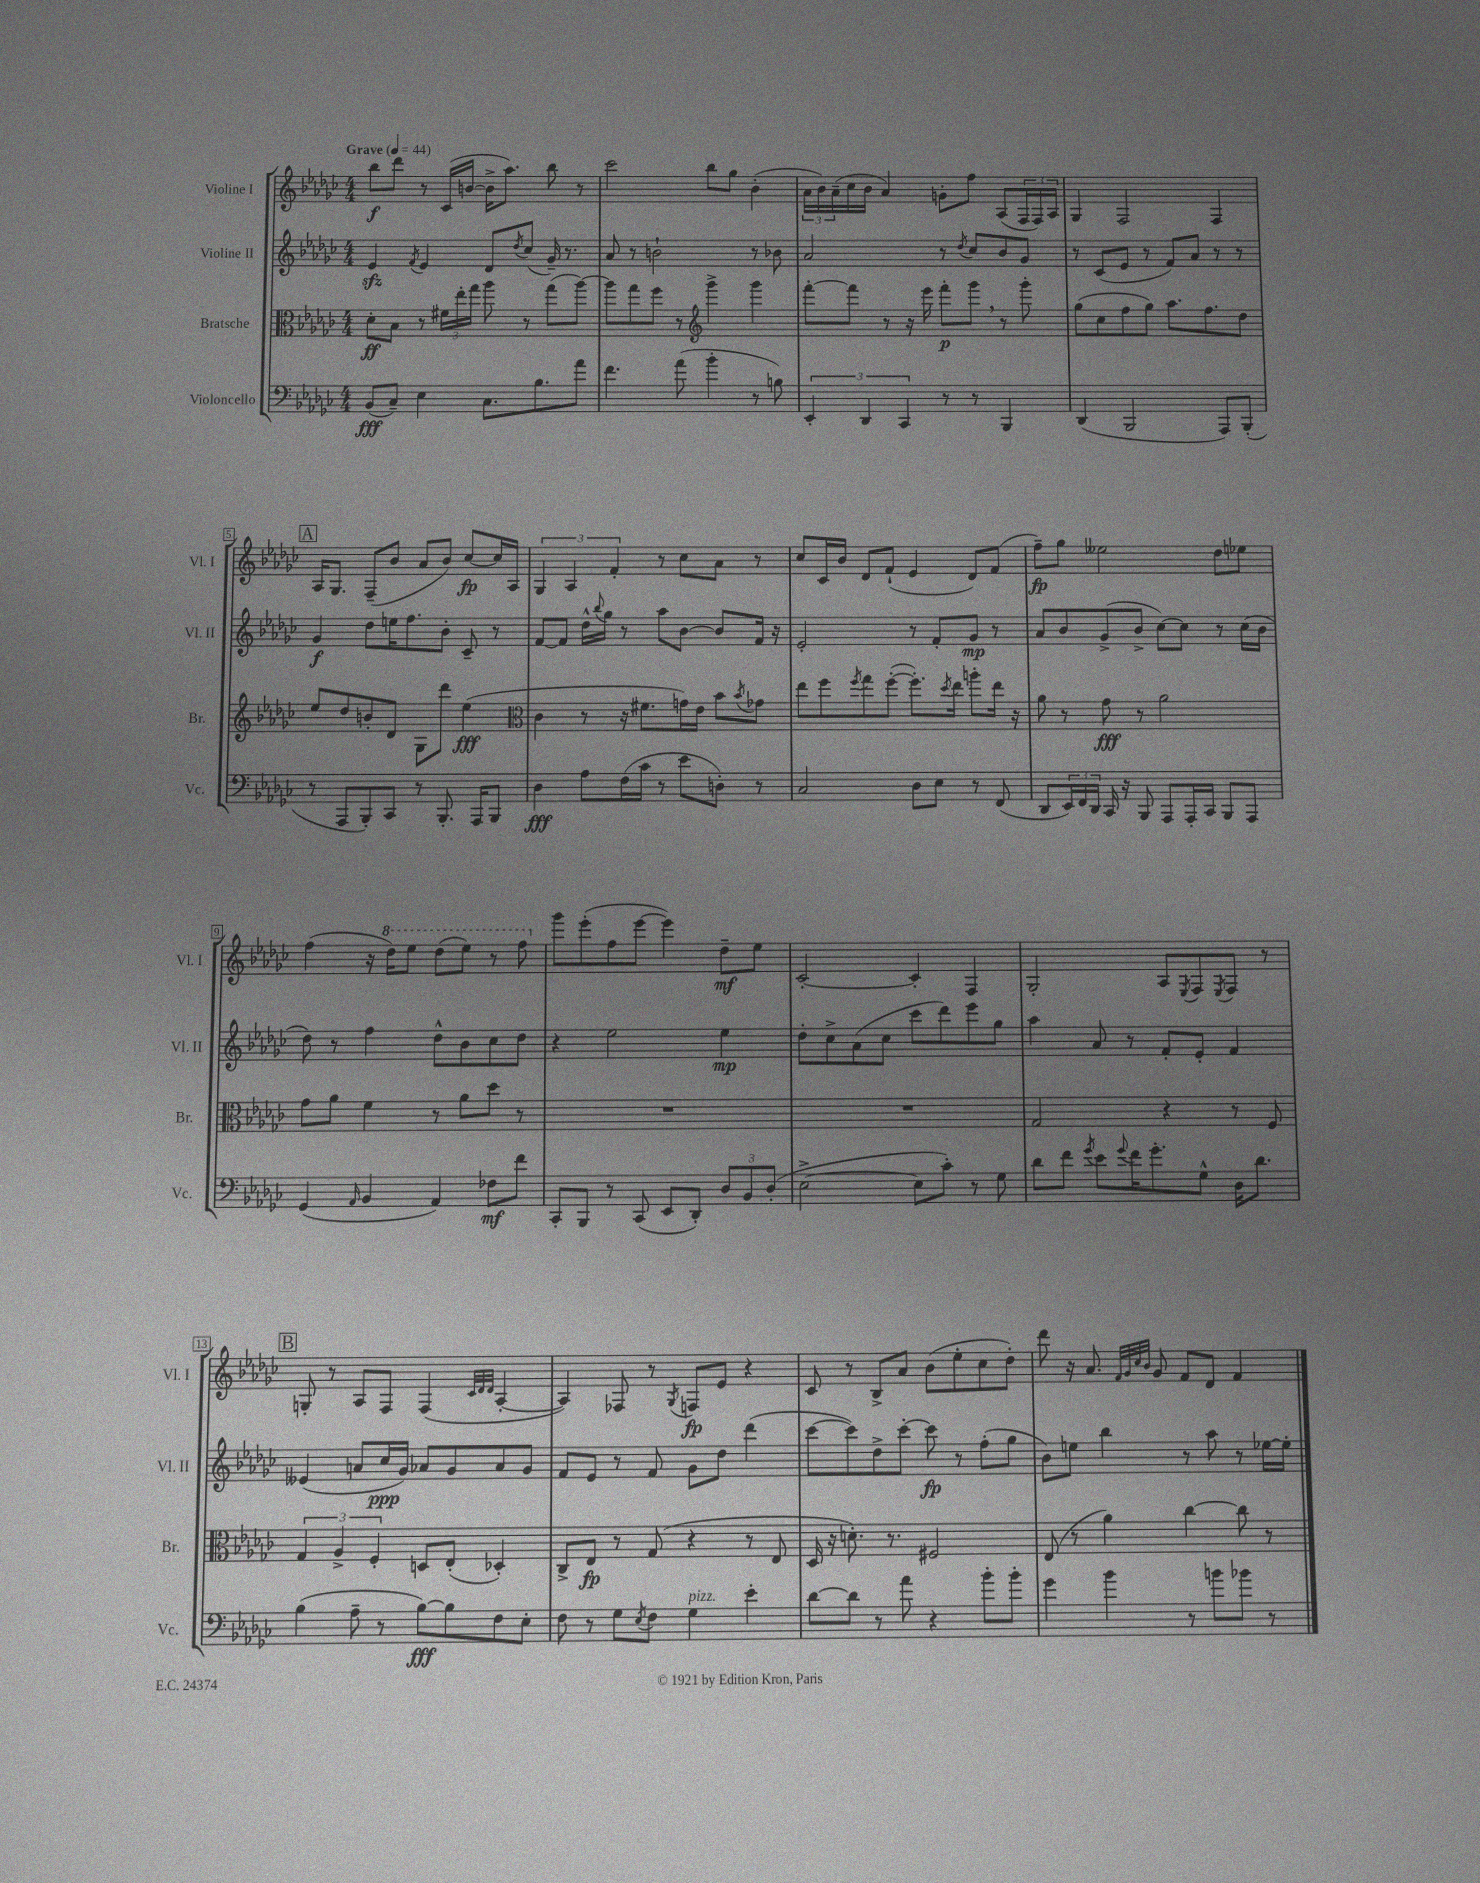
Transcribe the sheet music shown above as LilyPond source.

<<
\new StaffGroup <<
\new Staff = "s0" \with { instrumentName = "Violine I" shortInstrumentName = "Vl. I" } {
    \clef treble \key ges \major \numericTimeSignature \time 4/4 \tempo "Grave" 4 = 44
    bes''8\f des'''8 r8 ces'16( b'16~ b'16-> aes''8.) bes''8 r8 |
    ces'''2 bes''8 ges''8 bes'4-.( |
    \tuplet 3/2 { aes'16 bes'16) aes'16--( } ces''16 bes'16 aes'4) g'8-. f''8 aes8( \tuplet 3/2 { f16 f16) aes16 } |
    ges4 f2 f4 |
    \mark \markup { \box "A" } aes16 ges8. f8--( bes'8 aes'8 bes'8) ces''8~\fp ces''16 aes16 |
    \tuplet 3/2 { ges4 aes4 f'4-. } r8 ces''8 aes'8 r8 |
    ces''8 ces'16 bes'16 des'8 f'8-!( ees'4 des'8) f'8( |
    f''8--\fp) ges''8 eeses''2 des''8 ees''8 |
    f''4( r16 \ottava #1 des'''16) ees'''8 des'''8( ees'''8) r8 f'''8 \ottava #0 |
    ges'''8 ees'''8-.( f''8 ees'''8~ ees'''4) des''8--\mf ees''8 |
    ces'2~-. ces'4-. f4 |
    ges2-. aes8 \acciaccatura { ees8 } f8 \acciaccatura { ees8 } f8 r8 |
    \mark \markup { \box "B" } g8-. r8 aes8 f8 f4( \grace { ces'32 des'32 des'32 } aes4~-. |
    aes4) fes8 r8 \acciaccatura { ges8 } f8\fp ees'8 r4 |
    ces'8 r8 bes8-> aes'8 bes'8( ees''8-. ces''8 des''8-.) |
    des'''8 r16 aes'8. \grace { f'32 ges'32 ces''32 bes'32 } ges'8 f'8 des'8 f'4 \bar "|." |
}
\new Staff = "s1" \with { instrumentName = "Violine II" shortInstrumentName = "Vl. II" } {
    \clef treble \key ges \major \numericTimeSignature \time 4/4
    ees'4\sfz \acciaccatura { f'8 } ees'4 des'8 \acciaccatura { des''8 } ces''8( ges'16--) r8. |
    aes'8 r8 b'2-! r8 bes'8 |
    aes'2 r8 \acciaccatura { des''8 } ces''8 bes'8 ges'8 |
    r8 ces'8( ees'8 r8 f'8) aes'8 r8 r8 |
    \mark \markup { \box "A" } ges'4\f des''8 e''16 f''8. bes'8-. ces'8-- r8 |
    f'8~ f'8 des''16-^ \appoggiatura { bes''8 } ges''16 r8 aes''8 bes'8~ bes'8 f'16 r16 |
    ees'2-. r8 f'8-. ges'8\mp r8 |
    aes'8 bes'8 ges'8->( bes'8-> ces''8~) ces''8 r8 ces''16( bes'16 |
    des''8) r8 f''4 des''8-^ bes'8 ces''8 des''8 |
    r4 ees''2 ees''4\mp |
    des''8-. ces''8-> aes'8( ces''8 ces'''8 des'''8) ees'''8 ges''8 |
    aes''4 aes'8 r8 f'8-. ees'8-. f'4 |
    \mark \markup { \box "B" } eeses'4( a'8 ces''16\ppp ges'16) aes'8 ges'8 aes'8 ges'8 |
    f'8 ees'8 r8 f'8 ges'8 des''8 des'''4( |
    ces'''8~ ces'''8) des''8-> ces'''8~-. ces'''8\fp r8 f''8-.( ges''8 |
    bes'8) e''8 bes''4 r8 aes''8 r8 ees''16~ ees''16-. \bar "|." |
}
\new Staff = "s2" \with { instrumentName = "Bratsche" shortInstrumentName = "Br." } {
    \clef alto \key ges \major \numericTimeSignature \time 4/4
    des'8-.\ff bes8 r8 \tuplet 3/2 { fis'16 ees''16-. ges''16 } aes''8 r8 ges''8( aes''8~) |
    aes''8 ges''8 f''8 r8 \clef treble ges'''4-> ges'''4 |
    f'''8~-. f'''8 r8 r16 ees'''16 f'''8-.\p ges'''8 \breathe r8 ges'''8-. |
    ges''8( ces''8 f''8 ges''8) aes''8. f''8. des''8 |
    \mark \markup { \box "A" } ees''8 des''8 b'8-. des'8 ges8 des'''8 ees''4\fff( |
    \clef alto ces'4 r8 r16 fis'8. g'16) ees'16 bes'8 \acciaccatura { bes'8 } ges'8 |
    ees''8 f''8 \acciaccatura { f''8 } ges''8 f''8~-.( f''8.-.) \acciaccatura { des''8 } ees''16 a''8-. ees''16 r16 |
    aes'8 r8 ges'8\fff r8 aes'2 |
    ges'8 aes'8 f'4 r8 aes'8 des''8 r8 |
    R1 |
    R1 |
    ges2 r4 r8 f8 |
    \mark \markup { \box "B" } \tuplet 3/2 { ges4 aes4-> f4-. } d8 ees8-.( des4-.) |
    ces8-> ees8\fp r8 ges8( r4 r8 ees8 |
    des16 r16 d'8.-.) r8. fis2 |
    ees8( r8 aes'4) ces''4~ ces''8 r8 \bar "|." |
}
\new Staff = "s3" \with { instrumentName = "Violoncello" shortInstrumentName = "Vc." } {
    \clef bass \key ges \major \numericTimeSignature \time 4/4
    bes,8\fff( ces8--) ees4 ces8. bes8. aes'8 |
    f'4. aes'8( bes'4-. r8 b8) |
    \tuplet 3/2 { ees,4-. des,4 ces,4 } r8 r8 bes,,4 |
    des,4( bes,,2 aes,,8) bes,,8-.( |
    \mark \markup { \box "A" } r8 aes,,8 bes,,8-.) ces,8 r8 bes,,8.-. aes,,16 bes,,8 |
    des4\fff aes8 f16( ces'16 r8 ees'8 d8-.) r8 |
    ces2 des8 ees8 r8 f,8( |
    des,8 \tuplet 3/2 { ees,16) f,16 des,16 } ces,16 r16 bes,,8 aes,,8 aes,,16-. ces,16 bes,,8 aes,,8 |
    ges,4( \grace { aes,16 } bes,4 aes,4) fes8\mf f'8 |
    ces,8-. bes,,8 r8 ces,8( ees,8 des,8-.) \tuplet 3/2 { des8 bes,8 des8-.( } |
    ees2~-> ees8 ces'8-.) r8 ges8 |
    des'8 f'8 \acciaccatura { ges'8 } ees'8 \appoggiatura { ges'8 } f'16 ges'8.-. ges8-^ des16 des'8. |
    \mark \markup { \box "B" } bes4( aes8-- r8 bes8~\fff) bes8 f8 ees8-. |
    f8 r8 ges8 \acciaccatura { ees8 } f8 ges4^\markup { \italic "pizz." } ees'4-. |
    des'8~ des'8 r8 aes'8 r4 bes'8-. bes'8-. |
    ges'4 bes'4 r8 b'8 bes'8 r8 \bar "|." |
}
>>
>>
\layout { \context { \Score \override BarNumber.stencil = #(make-stencil-boxer 0.1 0.3 ly:text-interface::print) } }
